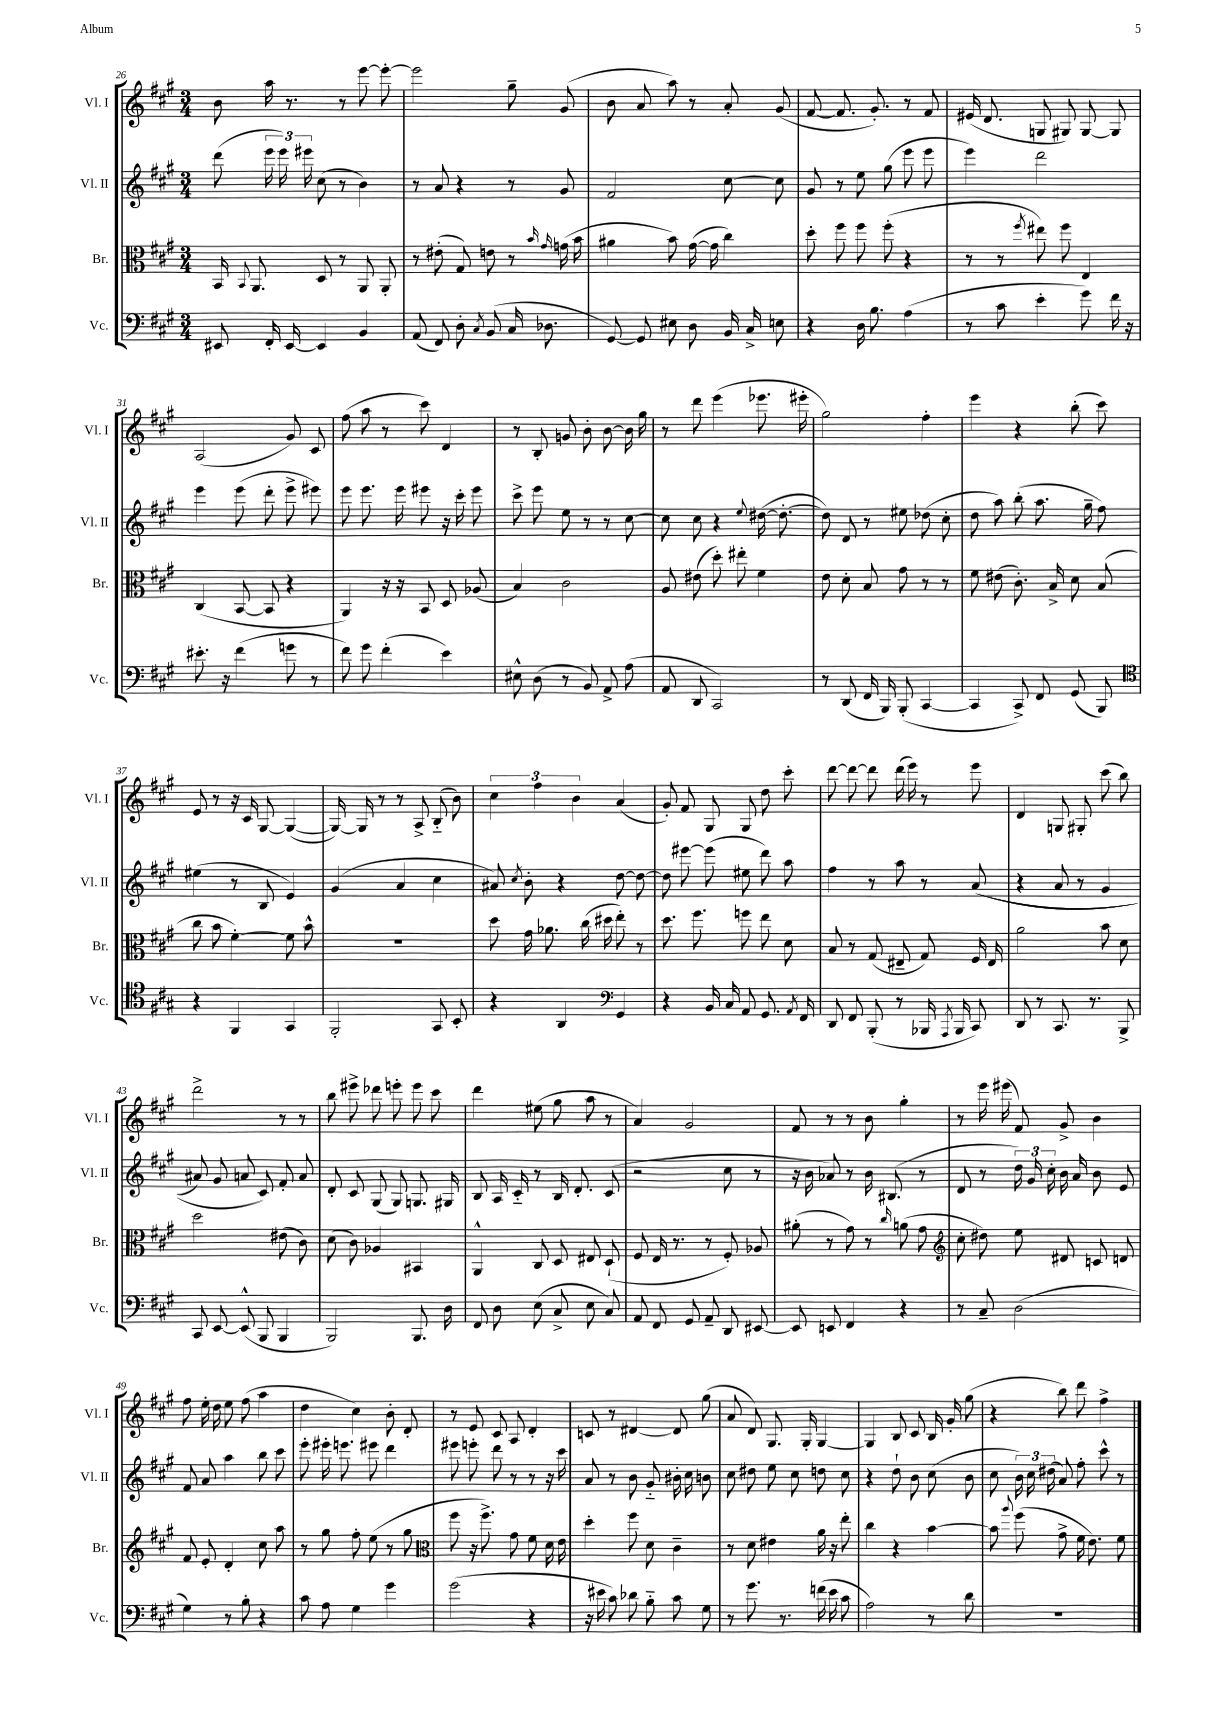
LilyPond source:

<<
\new StaffGroup <<
\new Staff = "s0" \with { instrumentName = "Vl. I" shortInstrumentName = "Vl. I" } {
    \clef treble \key a \major \numericTimeSignature \time 3/4
    \autoBeamOff b'8 a''16 r8. r8 e'''8~ e'''8~-. |
    e'''2 gis''8-- gis'8( |
    b'8 a'8 a''8) r8 a'8-. gis'8( |
    fis'8~ fis'8. gis'8.-.) r8 fis'8 |
    eis'16( d'8. g8 gis8) gis8~ gis8 |
    a2( gis'8) cis'8 |
    fis''8( a''8 r8 cis'''8) d'4 |
    r8 b8-. g'8 b'8-. b'8~ b'16 gis''16 |
    r8 d'''8 e'''4( ees'''8. eis'''16-. |
    gis''2) fis''4-. |
    e'''4 r4 b''8-.( cis'''8) |
    e'8 r8 r16 cis'16 gis8~ gis4~( |
    gis16~) gis16 r8 r8 a8-> b8-_( b'8) |
    \tuplet 3/2 { cis''4 fis''4 b'4 } a'4( |
    gis'8-.) fis'8 gis8 gis8 d''8 cis'''8-. |
    d'''8~ d'''8~ d'''8 d'''16( e'''16) r8 e'''8 |
    d'4 g8 gis8-. cis'''8( b''8) |
    d'''2-> r8 r8 |
    b''8 eis'''8-> des'''8 e'''8-. e'''8 cis'''8 |
    d'''4 eis''8( gis''8 a''8 r8 |
    a'4) gis'2 |
    fis'8 r8 r8 b'8 gis''4-. |
    r8 e'''16 eis'''16( fis'8) gis'8-> b'4 |
    fis''8 e''16-. d''16 e''8 fis''8( a''4 |
    d''4 cis''4) b'8-. d'8-. |
    r8 e'8 cis'8 a8 d'4-. |
    c'8 r8 dis'4~ dis'8 gis''8( |
    a'8 d'8) gis8. gis16-. gis4~ |
    gis4 b8 cis'8 b16 gis'16-. gis''8( |
    r4 b''8) d'''8 fis''4-> \bar "|." |
}
\new Staff = "s1" \with { instrumentName = "Vl. II" shortInstrumentName = "Vl. II" } {
    \clef treble \key a \major \numericTimeSignature \time 3/4
    \autoBeamOff d'''8( \tuplet 3/2 { e'''16 e'''16) eis'''16 } cis''8( r8 b'4) |
    r8 a'8 r4 r8 gis'8 |
    fis'2 cis''8~ cis''8 |
    gis'8 r8 e''8 gis''8( e'''8 e'''8 |
    e'''4) d'''2 |
    e'''4 e'''8( d'''8-. e'''8-> eis'''8) |
    e'''8 e'''8. e'''16 eis'''8 r16 cis'''16-. eis'''8 |
    cis'''8-> e'''8 e''8 r8 r8 cis''8~ |
    cis''8 cis''8 r4 \appoggiatura { e''8 } dis''16~( dis''8.~-. |
    dis''8) d'8 r8 eis''8 des''8( cis''8-. |
    d''8 a''8) b''8-.( a''8. gis''16-- fis''8) |
    eis''4( r8 b8 e'4) |
    gis'4( a'4 cis''4 |
    ais'8) \acciaccatura { cis''8 } b'8-. r4 d''8~ d''8~ |
    d''8 eis'''8~ eis'''8( eis''8 d'''8) a''8 |
    fis''4 r8 a''8 r8 a'8(\( |
    r4 a'8 r8 gis'4 |
    ais'8) gis'8 a'8 cis'8\) fis'8-. a'8 |
    d'8-. cis'8 gis8( gis8) g8. gis16 |
    b8 a16 cis'16-_ r8 b16 d'8.-. cis'8( |
    r2 cis''8 r8 |
    r16 b'16 aes'8) r8 b'16 bis8.( r8 |
    d'8 r8 \tuplet 3/2 { d''16) gis'16 cis''16-. } b'16 a'16 b'8 e'8 |
    fis'8 a'8 a''4 b''8 cis'''8 |
    e'''8-. eis'''16-. e'''8. eis'''8 d'''4 |
    eis'''8 e'''8-. d'''8 r8 r8 r16 cis'''16 |
    a'8 r8 b'8 gis'8-_ bis'16-. cis''16 b'8 |
    cis''8 dis''8 e''8 cis''8 d''8 cis''8 |
    r4 d''8-! b'8 cis''8( b'8 |
    cis''8 \tuplet 3/2 { b'16) cis''16 dis''16( } a'8) fis''8-. cis'''8-^ r8 \bar "|." |
}
\new Staff = "s2" \with { instrumentName = "Br." shortInstrumentName = "Br." } {
    \clef alto \key a \major \numericTimeSignature \time 3/4
    \autoBeamOff b,16 \appoggiatura { b,8 } a,8. d8 r8 a,8 a,8-. |
    r8 eis'8-.( gis8) e'8 r8 \grace { b'16 gis'16 } g'16( b'16 |
    ais'4 b'8) gis'16~( gis'16 cis''4) |
    d''8-. fis''8 fis''8 fis''8-.( r4 |
    r8 r8 \acciaccatura { fis''8 } eis''8) fis''8 e4 |
    cis4( b,8~ b,8 r4 |
    a,4) r16 r16 b,8 d8 aes8( |
    b4) cis'2 |
    a8 eis'8( d''8-.) eis''8-. fis'4 |
    e'8 d'8-. b8 gis'8 r8 r8 |
    fis'8 eis'8( cis'8.-.) b16-> d'8 b8( |
    cis''8 b'8 fis'4~-.) fis'8 b'8-^ |
    R2. |
    d''8 gis'16 aes'8. cis''16( dis''16 e''8-.) r8 |
    d''8. fis''8. f''8 e''8 d'8 |
    b8 r8 gis8( eis8-- gis8) fis16 eis16 |
    a'2 b'8 d'8 |
    d''2 eis'8( cis'8) |
    d'8( cis'8) aes4 bis,4 |
    a,4-^ cis8 d8 eis8 d8-!( |
    fis8 e16 r8. r8 fis8-.) aes8 |
    ais'8-.( r8 gis'8) r8 \grace { cis''16 } a'8( gis'8 |
    \clef treble cis''8-. dis''8) e''8 dis'8 c'8 d'8 |
    fis'8 e'8-. d'4-. cis''8 a''8 |
    r8 gis''8 fis''8-. e''8( r8 gis''8 |
    \clef alto fis''8 r16 fis''8.->) gis'8 fis'8 d'16 e'16 |
    d''4-. fis''8 d'8 cis'4-- |
    r8 d'8 eis'4 a'16 r16 e''8-. |
    cis''4 r4 b'4~ |
    b'8 \appoggiatura { a''8 } fis''8( gis'8-> fis'16 e'8.) fis'8 \bar "|." |
}
\new Staff = "s3" \with { instrumentName = "Vc." shortInstrumentName = "Vc." } {
    \clef bass \key a \major \numericTimeSignature \time 3/4
    \autoBeamOff eis,8 fis,16-. eis,16~ eis,4 b,4 |
    a,8( fis,8) d8-. \acciaccatura { cis8 } b,8( cis16 des8. |
    gis,8~) gis,8 eis8 d8 b,16 cis16-> e8 |
    r4 d16 b8. a4( |
    r8 cis'8 e'4-. gis'8) fis'16 r16 |
    eis'8.-. r16 fis'4( g'8 r8 |
    fis'8) gis'8 fis'4-.( e'4) |
    eis8-^ d8( r8 b,8) a,8-> a8( |
    a,8 d,8 cis,2) |
    r8 d,8( fis,16 b,,16) b,,8-.( cis,4~ |
    cis,4 cis,8->) fis,8 gis,8( b,,8) |
    \clef tenor r4 fis,4 gis,4 |
    fis,2-. gis,8 b,8-. |
    r4 a,4 \clef bass gis,4 |
    r4 b,16 cis16 a,8 gis,8. \acciaccatura { a,8 } fis,16 |
    d,8 fis,8 b,,8-.( r8 bes,,16 \acciaccatura { a,,8 } bes,,16 cis,8) |
    d,8 r8 cis,8. r8. b,,8-> |
    cis,8 e,8~ e,8-^( b,,8 b,,4 |
    b,,2) b,,8. d16 |
    fis,8 d8 e8( cis8-> e8 cis8) |
    a,8 fis,8 gis,8 a,8-- d,8 eis,8~ |
    eis,8 e,8 fis,4 r4 |
    r8 cis8-- d2( |
    gis4) r8 b8-. r4 |
    cis'8 a8 gis4 gis'4 |
    gis'2( r4 |
    r16 eis'16 cis'8) des'8 b8-_ cis'8 gis8 |
    r8 gis'8. r8. f'16( e'16 cis'8 |
    a2) r8 d'8 |
    R2. \bar "|." |
}
>>
>>
\layout { \context { \Score currentBarNumber = #26 } }
